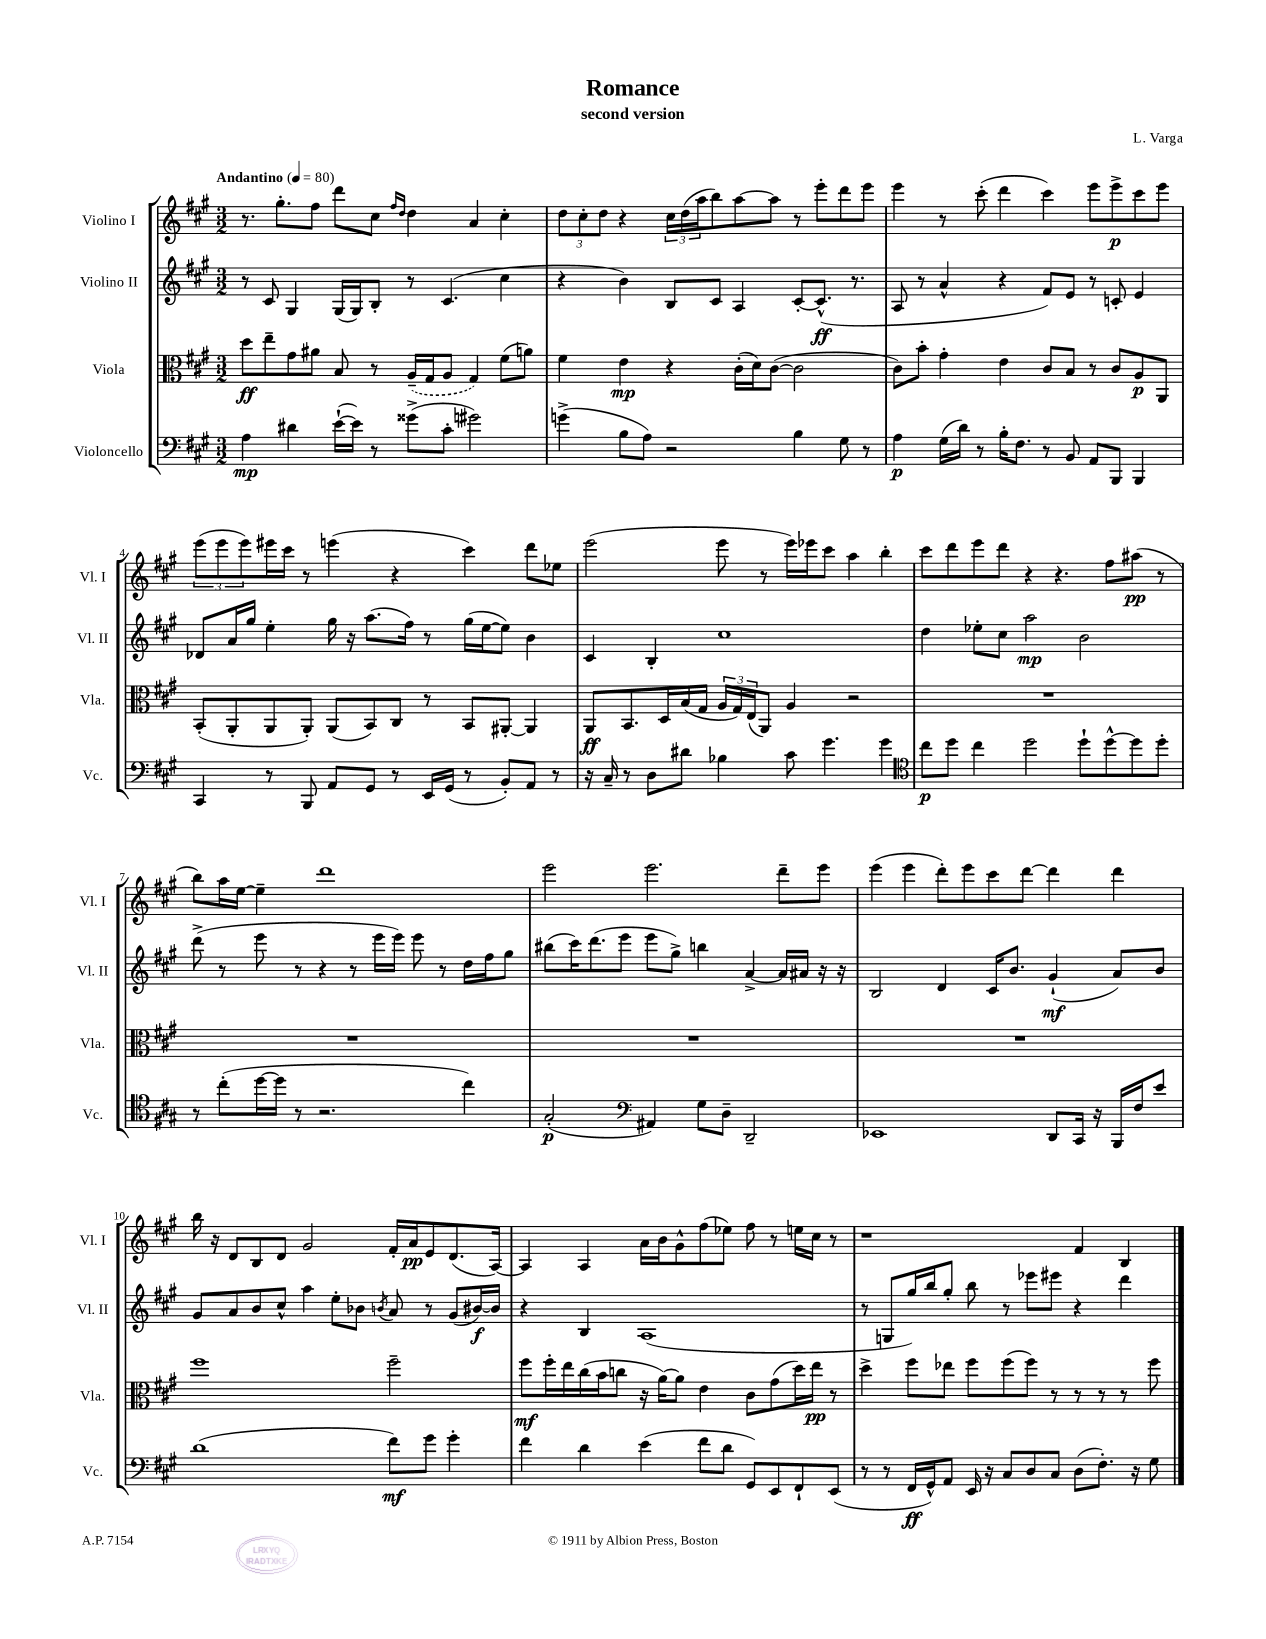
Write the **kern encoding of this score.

**kern	**kern	**kern	**kern
*staff4	*staff3	*staff2	*staff1
*clefF4	*clefC3	*clefG2	*clefG2
*k[f#c#g#]	*k[f#c#g#]	*k[f#c#g#]	*k[f#c#g#]
*M3/2	*M3/2	*M3/2	*M3/2
*MM80	*MM80	*MM80	*MM80
4A\	8dd\L	8r	8.r
.	8ee~\	8c#/	.
.	.	.	8.gg#'\L
4d#\	8g#\	4G#/	.
.	8a#\J	.	8ff#\J
([16e`\LL	8B/	(16G#/LL	8ddd\L
16e\]JJ)	.	16G#/J)	.
8r	8r	8B'/J	8cc#\J
.	.	.	16qqff#/LL
.	.	.	16qqdd/JJ
(8g##^\L	(16A~/LL	8r	4dd\
.	16G#/J	.	.
8c#'\J	8A/J	(4.c#/	.
2g#\)	4G#/)	.	4a/
.	(8f#\L	4cc#\	4cc#'\
.	8a\J)	.	.
=	=	=	=
(4g^\	4f#\	4r	12dd\L
.	.	.	12cc#'\
.	.	.	12dd\J
8B\L	4e\	4b\)	4r
8A\J)	.	.	.
2r	4r	8B/L	24cc#\LL
.	.	.	(24dd\
.	.	.	24aa\J
.	.	8c#/J	8bb\)
.	(16c#'\LL	4A/	[8aa\
.	16d\J)	.	.
.	([8c#\J	.	8aa\]J
4B\	2c#\]	[8c#'/L	8r
.	.	(8.c#^^/]J	8eee'\L
8G#\	.	.	8ddd\
.	.	8.r	.
8r	.	.	8eee\J
=	=	=	=
4A\	8c#\L)	8A/	4eee\
.	8b'\J	8r	.
(16G#\LL	4g#'\	4a^^/	8r
16d\JJ)	.	.	.
8r	.	.	(8ccc#'\
16B'\LK	4e\	4r	4ddd\
8.F#\J	.	.	.
8r	8c#/L	8f#/L)	4ccc#\)
8BB/	8B/J	8e/J	.
8AA/L	8r	8r	8eee\L
8BBB/J	8c#/L	8c'/	8eee^\
4BBB/	8A/	4e/	8ccc#\
.	8AA/J	.	8eee\J
=	=	=	=
4CC#/	(8BB'/L	8d-/L	(12eee\L
.	.	.	12eee\
.	8AA'/	16a/L	.
.	.	.	12eee\)
.	.	16gg#/JJ	.
8r	8AA/	4ee'\	16eee#\L
.	.	.	16ccc#\JJ
8BBB/	8AA'/J)	.	8r
8AA/L	(8AA/L	16gg#\	(4eee\
.	.	16r	.
8GG#/J	8BB/)	(8.aa\L	.
8r	8C#/J	.	4r
.	.	16ff#\Jk)	.
16EE/LL	8r	8r	.
(16GG#/JJ	.	.	.
8r	8BB/L	(16gg#\LL	4ccc#\)
.	.	[16ee\J	.
8BB'/L)	[8AA#'/J	8ee\]J)	.
8AA/J	4AA#/]	4b\	8ddd\L
8r	.	.	8ee-\J
=	=	=	=
16r	8AA/L	4c#/	(2eee\
16C#~/	.	.	.
8r	8.BB/	.	.
8D\L	.	4B'/	.
.	16D/L	.	.
8d#\J	(16B/	.	.
.	16G#/JJ	.	.
4B-\	24A/LL	1cc#	8eee\
.	24G#/)	.	.
.	(24E/J	.	.
.	8AA/J)	.	8r
8c#\	4A/	.	16eee\LL)
.	.	.	16eee-\J
4.g#\	.	.	8ccc#\J
.	2r	.	4aa\
4g#\	.	.	4bb'\
=	=	=	=
*clefC4	*	*	*
8cc#\L	1.r	4dd\	8ccc#\L
8dd\J	.	.	8ddd\
4cc#\	.	8ee-'\L	8eee\
.	.	8cc#\J	8ddd\J
2dd\	.	2aa\	4r
.	.	.	4.r
8dd`\L	.	2b\	.
[8dd^^\	.	.	8ff#\L
8dd\]	.	.	(8aa#\J
8dd'\J	.	.	8r
=	=	=	=
8r	1.r	(8ddd^\	8bb\L)
(8cc#'\L	.	8r	16aa\L
.	.	.	[16ee\JJ
[16dd\L	.	8eee\	4ee~\]
16dd\]JJ	.	.	.
8r	.	8r	.
2.r	.	4r	1ddd
.	.	8r	.
.	.	16eee\LL	.
.	.	16eee\JJ)	.
.	.	8eee\	.
.	.	8r	.
4cc#\)	.	16dd\LL	.
.	.	16ff#\J	.
.	.	8gg#\J	.
=	=	=	=
(2G#'/	1.r	(8bb#\L	2eee\
.	.	16ccc#\K)	.
.	.	(8.ddd\	.
.	.	8eee\J	.
*clefF4	*	*	*
4AA#/)	.	8eee\L	2.eee\
.	.	8gg#^\J)	.
8G#\L	.	4bb\	.
8D~\J	.	.	.
2DD~/	.	[4a^/	.
.	.	16a/]LL	8ddd~\L
.	.	16a#/JJ	.
.	.	16r	8eee\J
.	.	16r	.
=	=	=	=
1EE-	1.r	2B/	(4eee\
.	.	.	4eee\
.	.	4d/	8ddd'\L)
.	.	.	8eee\
.	.	16c#/LK	8ccc#\
.	.	8.b/J	.
.	.	.	[8ddd\J
8DD/L	.	(4g#`/	4ddd\]
16CC#/Jk	.	.	.
16r	.	.	.
16BBB/LL	.	8a/L)	4ddd\
16F#/J	.	.	.
8e/J	.	8b/J	.
=	=	=	=
(1d	1ff#	8g#/L	16bb\
.	.	.	16r
.	.	8a/	8d/L
.	.	8b/	8B/
.	.	8cc#^^/J	8d/J
.	.	4aa\	2g#/
.	.	8ee'\L	.
.	.	8b-\J	.
.	.	8qb/	.
8f#\L)	2ff#~\	8a/	16f#'/LL
.	.	.	16a/J
8g#\J	.	8r	8e/
4g#'\	.	(8g#/L	(8.d/
.	.	[16b#/L)	.
.	.	16b#/]JJ	[16A/Jk)
=	=	=	=
4f#\	8ff#\L	4r	4A/]
.	16ff#'\L	.	.
.	16ee\	.	.
4d\	(16cc#\	4B/	4A/
.	16b\J	.	.
.	8cc\J	.	.
(4e\	16r	(1A	16a\LL
.	[16a\LK)	.	16b\J
.	8a\]J	.	8g#^^\
8f#\L	4e\	.	(8ff#\
8d\J	.	.	8ee-\J)
8GG#/L)	8c#\L	.	8ff#\
8EE/	(8g#\	.	8r
8FF#`/	16dd\L)	.	16ee\LL
.	16ee\JJ	.	16cc#\JJ
(8EE/J	8r	.	8r
=	=	=	=
8r	4dd^\	8r	1r
8r	.	8G/L	.
16FF#/LL	8ff#\L	16gg#/L)	.
16GG#^^/J)	.	16bb/J	.
8AA/J	8ee-\J	8gg#'/J	.
16EE/	8ff#\L	8bb\	.
16r	.	.	.
8C#/L	(8ff#\	8r	.
8D/	8ff#\J)	8eee-\L	.
8C#/J	8r	8eee#\J	.
(8D\L	8r	4r	4f#/
8.F#'\J)	8r	.	.
.	8r	4ddd\	4B/
16r	.	.	.
8G#\	8ff#\	.	.
==	==	==	==
*-	*-	*-	*-
